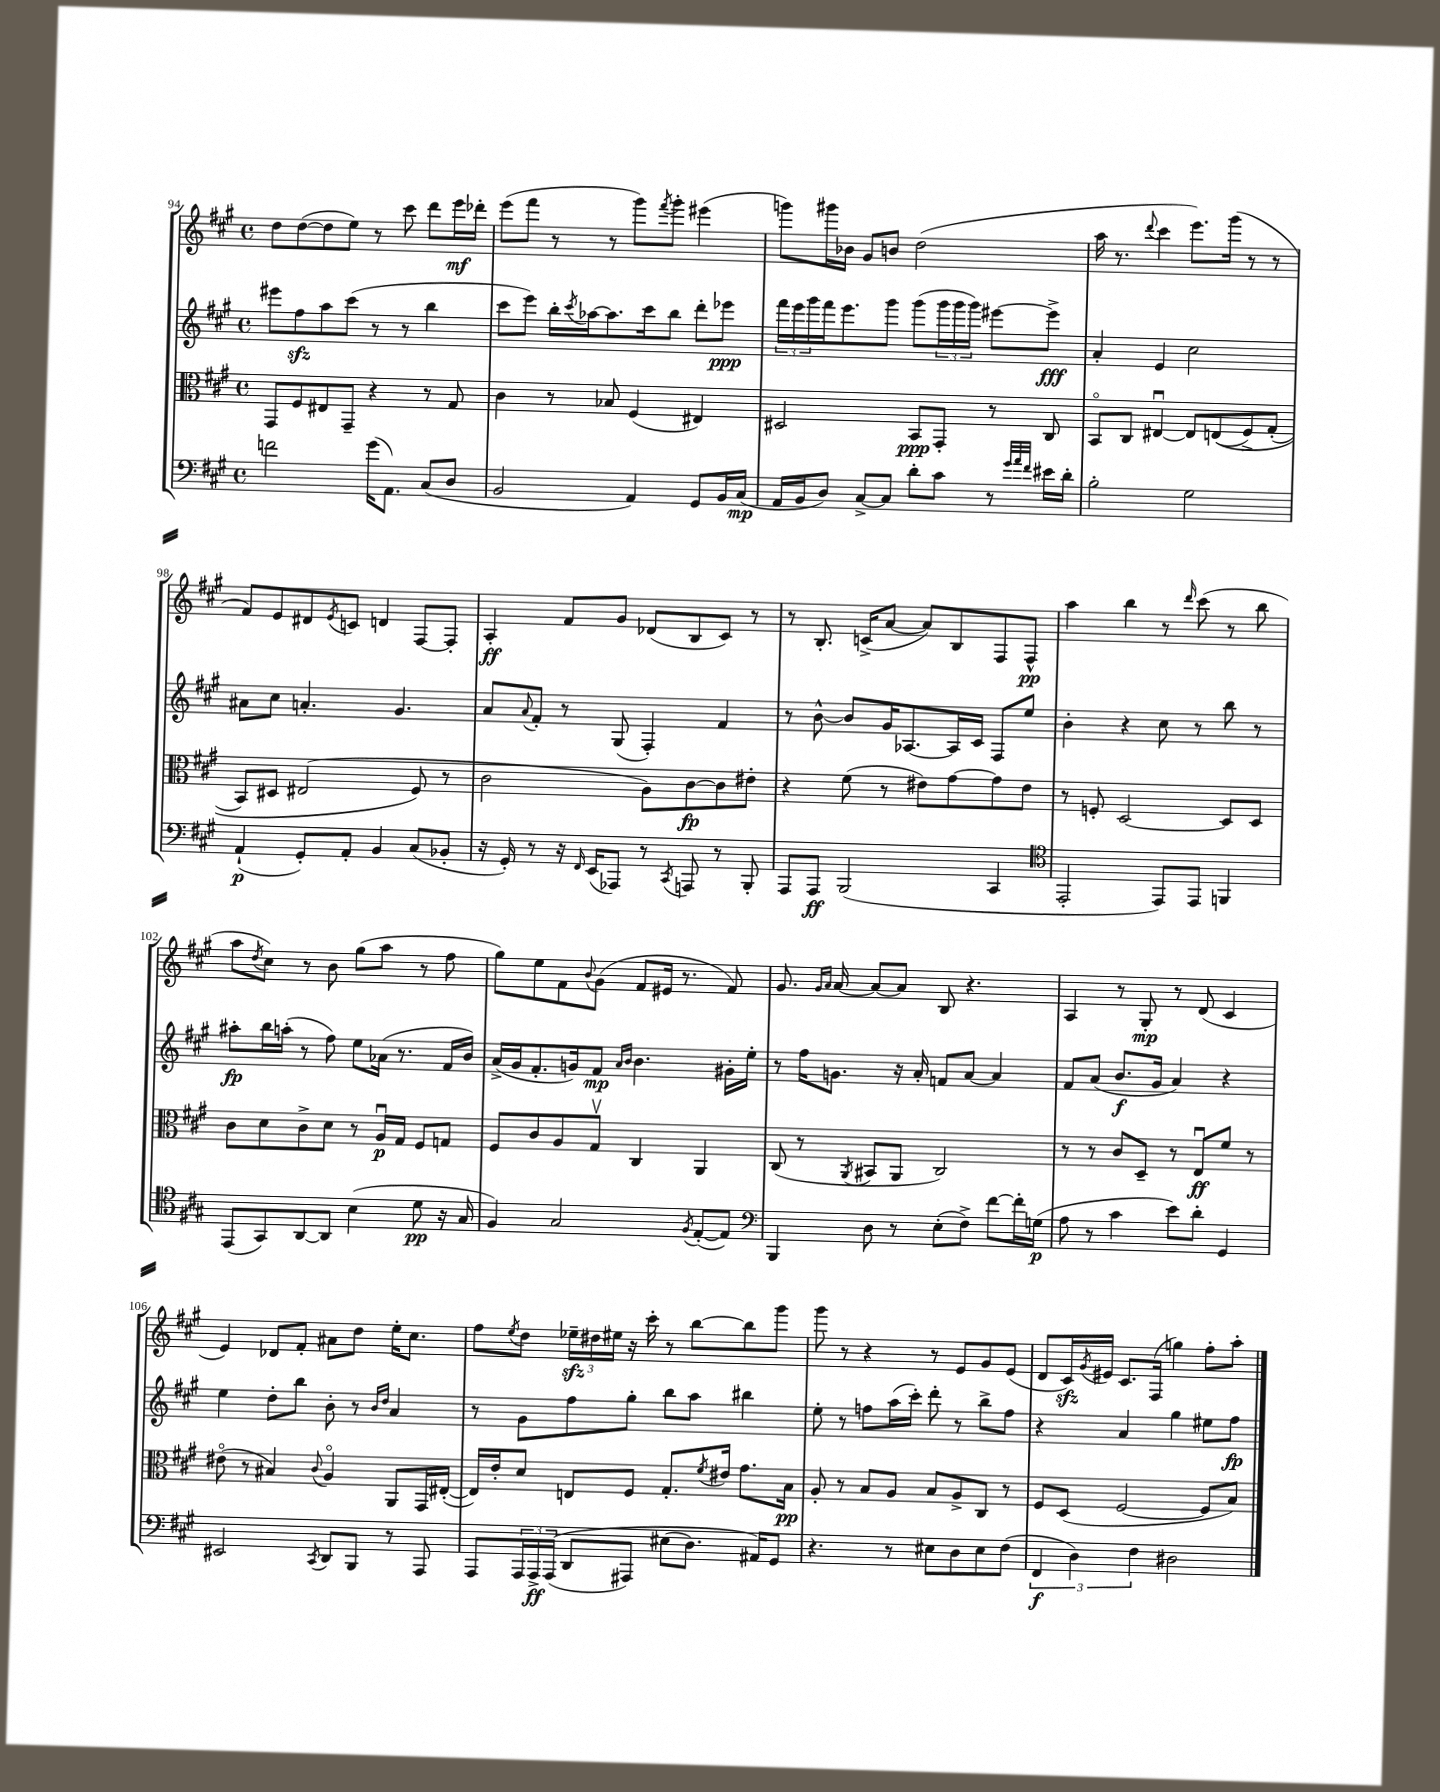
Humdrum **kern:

**kern	**kern	**kern	**kern
*staff4	*staff3	*staff2	*staff1
*clefF4	*clefC3	*clefG2	*clefG2
*k[f#c#g#]	*k[f#c#g#]	*k[f#c#g#]	*k[f#c#g#]
*M4/4	*M4/4	*M4/4	*M4/4
*met(c)	*met(c)	*met(c)	*met(c)
2f\	8GG#/L	8eee#\L	8dd\L
.	8F#/	8ff#\	([8dd\
.	8E#/	8aa\	8dd\]
.	8GG#~/J	(8ccc#\J	8ee\J)
(16g#\LK	4r	8r	8r
8.AA\J)	.	.	.
.	.	8r	8ccc#\
(8C#/L	8r	4bb\	8ddd\L
8D/J	8G#/	.	16eee\L
.	.	.	16ddd-'\JJ
=	=	=	=
2BB/	4c#\	8ccc#\L	(8eee\L
.	.	8eee\J)	8fff#\J
.	8r	16bb'\LL	8r
.	.	8qccc#/	.
.	.	[16aa-\J	.
.	8B-/	8.aa-\]	8r
4AA/)	(4F#/	.	8ggg#\L)
.	.	16ccc#\k	.
.	.	.	8qfff#/
.	.	8bb\J	8ggg#'\J
8GG#/L	4E#/)	8ddd'\L	(4eee#\
16BB/L	.	8eee-\J	.
(16C#/JJ	.	.	.
=	=	=	=
16AA/LL	2D#/	24fff#\LL	8ggg\L)
.	.	24eee\	.
16BB/J	.	.	.
.	.	24ggg#\	.
8D/J)	.	16fff#\J	16ggg#\L
.	.	8.eee\	16b-\JJ
[8C#^/L	.	.	8g#/L
8C#/]J	.	8ggg#\J	8b/J
8d'\L	8BB/L	(8ggg#\L	(2dd\
8c#\J	8GG#'/J	24ggg#\L	.
.	.	24ggg#\	.
.	.	24ggg#\JJ)	.
8r	8r	[8eee#\L	.
32qqg#/LLL	.	.	.
32qqa/	.	.	.
32qqf#/JJJ	.	.	.
16e#\LL	8C#/	8eee#^\]J	.
16d'\JJ	.	.	.
=	=	=	=
2B'\	8BBo/L	4a'/	16aa\
.	.	.	8.r
.	8C#/J	.	.
.	.	.	8qqddd/
.	[4E#u/	4e/	4ccc#\
2G#\	8E#/]L	2cc#\	8.eee\L)
.	&((8E/	.	.
.	.	.	(16ggg#\Jk
.	8F#^/)	.	8r
.	(8G#'/J	.	8r
=	=	=	=
(4AA`/	8BB/L)	8a#\L	8f#/L)
.	8D#/J	8cc#\J	8e/
8GG#'/L)	(2E#/	4.a'/	8d#/
.	.	.	8qe/
8AA'/J	.	.	8c/J
4BB/	.	.	4d/
.	.	4.g#/	.
(8C#/L	8F#/&)	.	[8F#/L
8BB-'/J	8r	.	8F#'/]J
=	=	=	=
16r	2c#\	8a/L	4A'/
16GG#'/)	.	.	.
.	.	8qqa/	.
8r	.	8f#'/J	.
16r	.	8r	8f#/L
16qqFF#/	.	.	.
(16EE/LK	.	.	.
8AAA-/J)	.	(8G#/	8g#/J
8r	8A\L)	4F#'/)	(8d-/L
8qCC#/	.	.	.
8AAA/	[8c#\	.	8B/
8r	8c#\]	4f#/	8c#/J)
8BBB'/	8e#'\J	.	8r
=	=	=	=
8AAA/L	4r	8r	8r
8AAA/J	.	[8b^^\	8.B'/
(2BBB/	(8f#\	8b/]L	.
.	.	.	(16c^/LK
.	8r	16g#/K	[8a/J
.	.	[8.A-/	.
.	8e#\L)	.	8a/]L)
.	[8g#\	16A-/]L	8B/
.	.	16c#/JJ	.
4CC#/	8g#\]	8F#/L	8F#/
.	8e#\J	8ee/J	8F#^^/J
=	=	=	=
*clefC4	*	*	*
2EE'/	8r	4b'\	4aa\
.	8F'/	.	.
.	[2D/	4r	4bb\
8EE/L)	.	8cc#\	8r
.	.	.	16qqddd/
8EE/J	.	8r	(8ccc#\
4FF/	8D/]L	8bb\	8r
.	8D/J	8r	8bb\
=	=	=	=
(8EE/L	8c#\L	8aa#'\L	8aa\L
.	.	.	8qdd/
8GG#/)	8d\	16bb\L	8cc#\J)
.	.	(16aa'\JJ	.
[8AA/	8c#^\	8r	8r
8AA/]J	8d\J	8ff#\)	8b\
(4B\	8r	8ee\L	(8gg#\L
.	16Au/LL	(16a-\Jk	8aa\J
.	16G#/JJ	8.r	.
8d\	8F#/L	.	8r
16r	8G/J	16f#/LL	8ff#\
16G#/	.	16b/JJ)	.
=	=	=	=
4F#/)	8F#/L	(16a^/LL	8gg#\L)
.	.	16g#/J	.
.	8c#/	8.f#'/	8ee\
2G#/	8A/	.	8f#\
.	.	16g/k)	.
.	.	.	8qqb/
.	8G#v/J	8f#/J	(8g#\J
.	.	16qqa/LL	.
.	.	16qqb/JJ	.
.	4C#/	4.b\	8f#/L
.	.	.	16e#/Jk
.	.	.	8.r
8qF#/	.	.	.
([8E'/L	4AA/	.	.
8E/]J)	.	16g#'\LL	8f#/)
.	.	16ee'\JJ	.
=	=	=	=
*clefF4	*	*	*
4BBB/	(8C#/	8r	8.g#/
.	8r	16ff#\LK	.
.	.	.	16qqg#/LL
.	.	.	16qqa/JJ
.	.	8.g\J	[16a/
.	8qAA/	.	.
8D\	8BB#/L	.	8a/_L
8r	8AA/J	16r	8a/]J
.	.	16a'/	.
(8E'\L	2C#/)	8f/L	8B/
8F#^\J)	.	[8a/J	4.r
[8f#\L	.	4a/]	.
16f#'\]L	.	.	.
(16G\JJ	.	.	.
=	=	=	=
8A\	8r	8f#/L	4A/
8r	8r	(8a/J	.
4c#\	8c#/L	8.b/L	8r
.	8D~/J	.	8G#'/
.	.	16g#/Jk	.
8e\L)	8r	4a/)	8r
8d'\J	8Eu/L	.	(8d/
4GG#/	8f#/J	4r	4c#/
.	8r	.	.
=	=	=	=
2EE#/	(8e#o\	4ee\	4e/)
.	8r	.	.
.	4B#/)	8dd'\L	8d-/L
.	.	8bb\J	8f#'/J
8qCC#/	8qqc#/	.	.
8DD/L	4Ao/	8b'\	8a#\L
8BBB/J	.	8r	8dd\J
.	.	16qqb/LL	.
.	.	16qqdd/JJ	.
8r	8AA/L	4a/	16ee'\LK
.	.	.	8.cc#\J
8AAA/	16GG#/L	.	.
.	([16E#'/JJ	.	.
=	=	=	=
8AAA/L	16E#/]LL)	8r	8ff#\L
.	16e'/J	.	.
.	.	.	8qee/
24AAA/L	8d/J	8g#\L	8dd\J
24AAA^/	.	.	.
&((24AAA/JJ	.	.	.
8DD/L	8E/L	8ff#\	24ee-~\LL
.	.	.	24dd#\
.	.	.	24ee#\JJ
8AAA#/J)	8F#/J	8gg#'\J	16r
.	.	.	16ccc#'\
(8E#\L	8.G#'/L	8bb\L	8r
8.D\J)	.	8aa\J	[8bb\L
.	8qf#/	.	.
.	16e#/Jk	.	.
.	8.g#\L	4bb#\	8bb\]
16AA#/LK&)	.	.	.
8GG#/J	.	.	8ggg#\J
.	16B\Jk	.	.
=	=	=	=
4.r	8A'/	8ee'\	8ggg#\
.	8r	8r	8r
.	8B/L	8ff\L	4r
8r	8A/J	(16aa\L	.
.	.	16ccc#'\JJ)	.
8E#\L	8B/L	8ddd'\	8r
8D\	8A^/	8r	8e/L
8E#\	8C#/J	8bb^\L	8g#/
(8F#\J	8r	8ff\J	(8e/J
=	=	=	=
6FF#/	8F#/L	4r	8d/L
.	(8D/J	.	16c#/L)
6D\)	.	.	.
.	.	.	8qg#/
.	.	.	16e#/JJ
.	[2F#/	4a/	8.c#/L
6F#\	.	.	.
.	.	.	(16F#/Jk
2D#\	.	4gg#\	4gg\)
.	8F#/]L	8ee#\L	8ff#'\L
.	8B/J)	8ff#\J	8aa'\J
==	==	==	==
*-	*-	*-	*-
